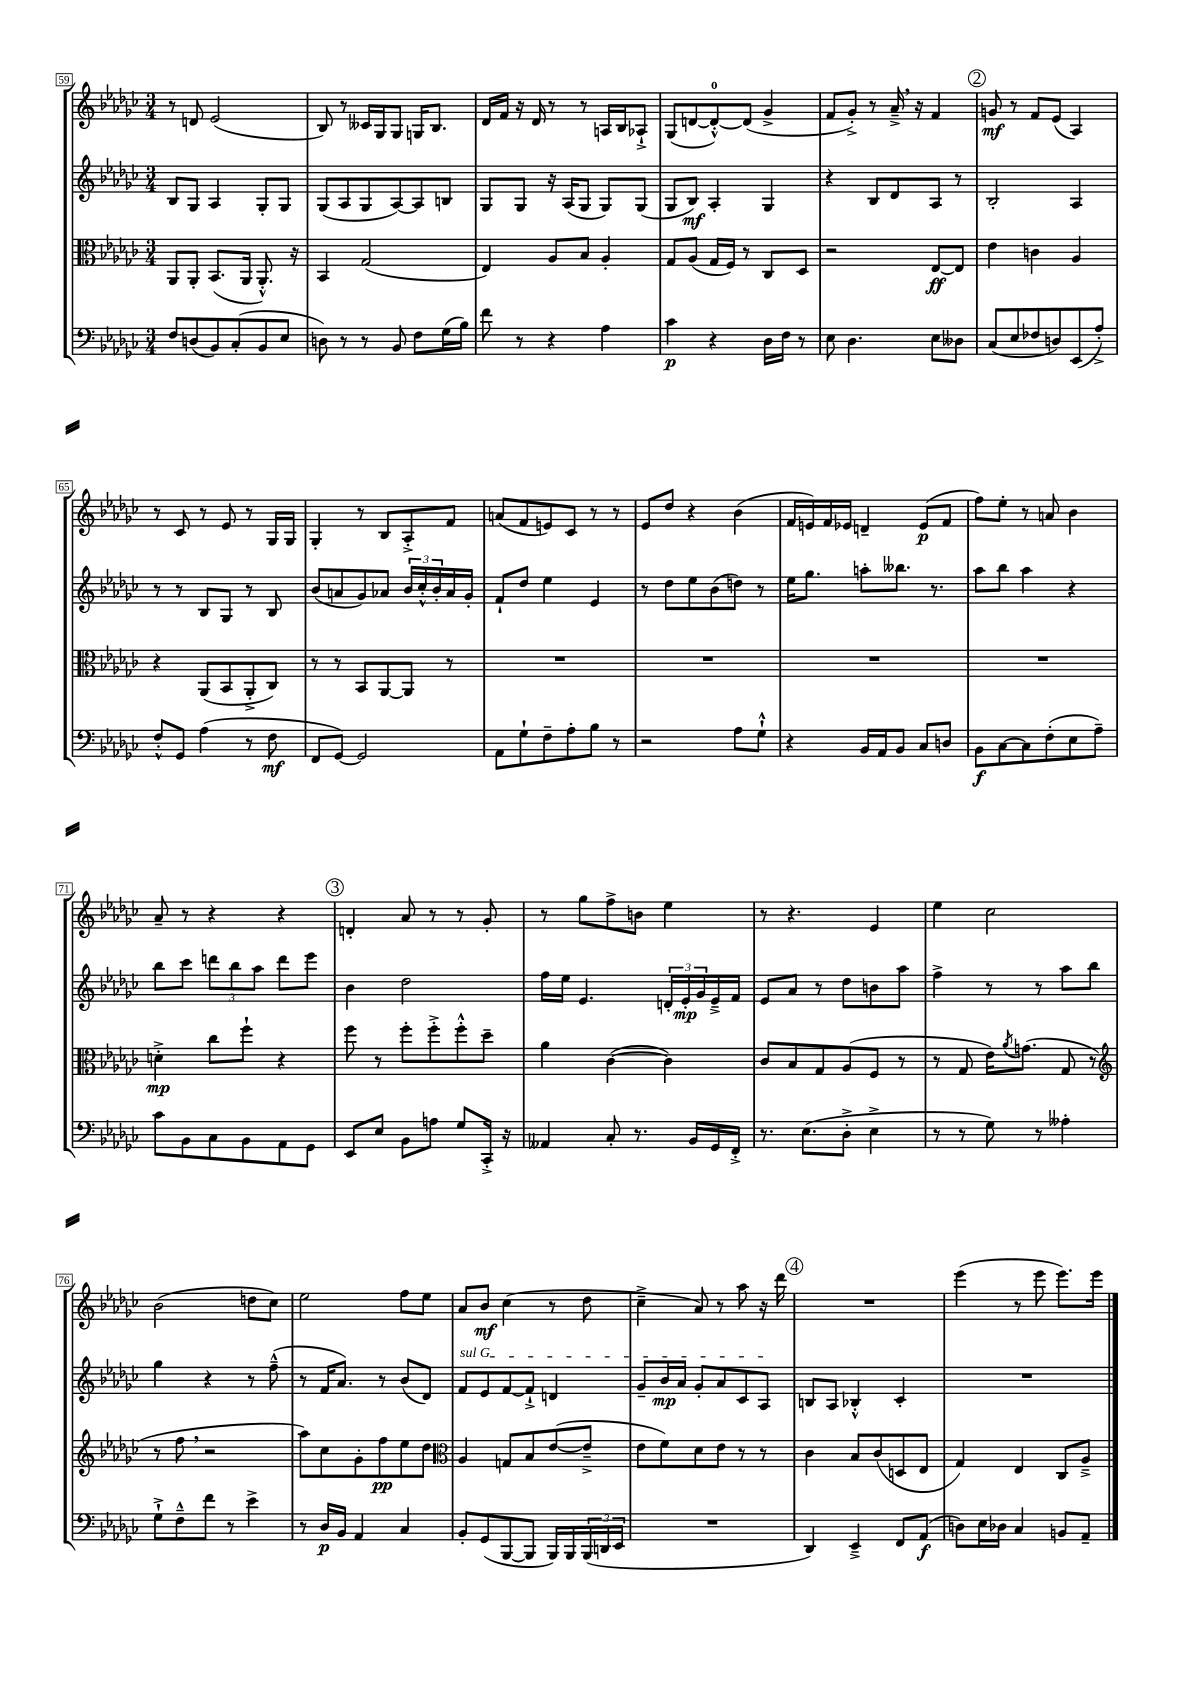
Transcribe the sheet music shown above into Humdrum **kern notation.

**kern	**kern	**kern	**kern
*staff4	*staff3	*staff2	*staff1
*clefF4	*clefC3	*clefG2	*clefG2
*k[b-e-a-d-g-c-]	*k[b-e-a-d-g-c-]	*k[b-e-a-d-g-c-]	*k[b-e-a-d-g-c-]
*M3/4	*M3/4	*M3/4	*M3/4
8F	8AA-	8B-	8r
(8D	8AA-'	8G-	8d
8BB-)	(8.BB-	4A-	(2e-
(8C-'	.	.	.
.	16AA-	.	.
8BB-	8.AA-'^^)	8G-'	.
8E-	.	8G-	.
.	16r	.	.
=	=	=	=
8D)	4BB-	(8G-	8B-)
8r	.	8A-	8r
8r	(2G-	8G-	16c--
.	.	.	16G-
8BB-	.	[8A-)	8G-
8F	.	8A-]	16G
.	.	.	8.B-
(16G-	.	8B	.
16B-)	.	.	.
=	=	=	=
8f	4E-)	8G-	16d-
.	.	.	16f
8r	.	8G-	16r
.	.	.	16d-
4r	8A-	16r	8r
.	.	(16A-	.
.	8B-	8G-	8r
4A-	4A-'	8G-)	16A
.	.	.	16B-
.	.	(8G-	8A-`^
=	=	=	=
4c-	8G-	8G-	(8G-
.	(8A-	8B-)	[8d
4r	16G-	4A-'	8d'^^_)
.	16F)	.	.
.	8r	.	(8d]
16D-	8C-	4G-	4g-^
16F	.	.	.
8r	8D-	.	.
=	=	=	=
8E-	2r	4r	8f
4.D-	.	.	8g-'^)
.	.	8B-	8r
.	.	8d-	16a-~^
.	.	.	16r
8E-	[8E-	8A-	4f
8D--	8E-]	8r	.
=	=	=	=
(8C-	4e-	2B-'	8g
8E-	.	.	8r
8F-	4c	.	8f
8D)	.	.	(8e-
(8EE-	4A-	4A-	4A-)
8A-'^)	.	.	.
=	=	=	=
8F'^^	4r	8r	8r
8GG-	.	8r	8c-
(4A-	(8AA-	8B-	8r
.	8BB-	8G-	8e-
8r	8AA-'^	8r	8r
8F	8C-)	8B-	16G-
.	.	.	16G-
=	=	=	=
8FF	8r	(8b-	4G-'
[8GG-)	8r	8a	.
2GG-]	8BB-	8g-)	8r
.	[8AA-	8a-	8B-
.	8AA-]	24b-	8A-'^
.	.	24cc-'^^	.
.	.	24b-'	.
.	8r	16a-	8f
.	.	16g-'	.
=	=	=	=
8AA-	2.r	8f`	(8a
8G-`	.	8dd-	8f
8F~	.	4ee-	8e)
8A-'	.	.	8c-
8B-	.	4e-	8r
8r	.	.	8r
=	=	=	=
2r	2.r	8r	8e-
.	.	8dd-	8dd-
.	.	8ee-	4r
.	.	(8b-	.
8A-	.	8dd)	(4b-
8G-`^^	.	8r	.
=	=	=	=
4r	2.r	16ee-	16f
.	.	8.gg-	16e)
.	.	.	16f
.	.	.	16e-
16BB-	.	8aa'	4d~
16AA-	.	.	.
8BB-	.	8.bb--	.
8C-	.	.	(8e-
.	.	8.r	.
8D	.	.	8f
=	=	=	=
8BB-	2.r	8aa-	8ff)
[8C-	.	8bb-	8ee-'
8C-]	.	4aa-	8r
(8F'	.	.	8a
8E-	.	4r	4b-
8A-~)	.	.	.
=	=	=	=
8c-	4d'^	8bb-	8a-~
8BB-	.	8ccc-	8r
8C-	8cc-	12ddd	4r
.	.	12bb-	.
8BB-	8ff`	.	.
.	.	12aa-	.
8AA-	4r	8ddd	4r
8GG-	.	8eee-	.
=	=	=	=
8EE-	8ff	4b-	4d'
8E-	8r	.	.
8BB-	8ff'	2dd-	8a-
8A	8ff'^	.	8r
8G-	8ff'^^	.	8r
16CC-'^	8dd-~	.	8g-'
16r	.	.	.
=	=	=	=
4AA--	4a-	16ff	8r
.	.	16ee-	.
.	.	4.e-	8gg-
8C-'	([4c-	.	8ff^
8.r	.	.	8b
.	4c-])	24d'	4ee-
.	.	24e-'	.
16BB-	.	.	.
.	.	24g-	.
16GG-	.	16e-~^	.
16FF'^	.	16f	.
=	=	=	=
8.r	8c-	8e-	8r
.	8B-	8a-	4.r
(8.E-	.	.	.
.	8G-	8r	.
8D-'^	(8A-	8dd-	.
4E-^	8F	8b	4e-
.	8r	8aa-	.
=	=	=	=
8r	8r	4ff^	4ee-
8r	8G-	.	.
8G-)	16e-)	8r	2cc-
.	8qa-	.	.
.	(8.g	.	.
8r	.	8r	.
4A--'	8G-	8aa-	.
.	8r	8bb-	.
=	=	=	=
*	*clefG2	*	*
8G-`^	8r	4gg-	(2b-
8F~^^	8ff	.	.
8f	2r	4r	.
8r	.	.	.
4e-^	.	8r	8dd
.	.	(8ff~^^	8cc-)
=	=	=	=
8r	8aa-)	8r	2ee-
16D-	8cc-	16f	.
16BB-	.	8.a-)	.
4AA-	8g-'	.	.
.	8ff	8r	.
4C-	8ee-	(8b-	8ff
.	8dd-	8d-)	8ee-
=	=	=	=
*	*clefC3	*	*
8BB-'	4A-	8f	8a-
(8GG-	.	8e-	8b-
[8BBB-	8G	[8f	(4cc-
8BBB-]	8B-	8f`^]	.
16BBB-)	([8e-	4d	8r
16BBB-	.	.	.
(24BBB-	8e-~^]	.	8dd-
24DD	.	.	.
24EE-	.	.	.
=	=	=	=
2.r	8e-	8g-~	4cc-~^
.	8f)	16b-	.
.	.	16a-	.
.	8d-	8g-'	8a-)
.	8e-	8a-	8r
.	8r	8c-	8aa-
.	8r	8A-	16r
.	.	.	16ddd-
=	=	=	=
4DD-)	4c-	8B	2.r
.	.	8A-	.
4EE-~^	8B-	4B-'^^	.
.	(8c-	.	.
8FF	8D	4c-'	.
(8AA-	8E-	.	.
=	=	=	=
8D)	4G-)	2.r	(4eee-
16E-	.	.	.
16D-	.	.	.
4C-	4E-	.	8r
.	.	.	8eee-
8BB	8C-	.	8.eee-)
8AA-~	8A-~^	.	.
.	.	.	16eee-
==	==	==	==
*-	*-	*-	*-
